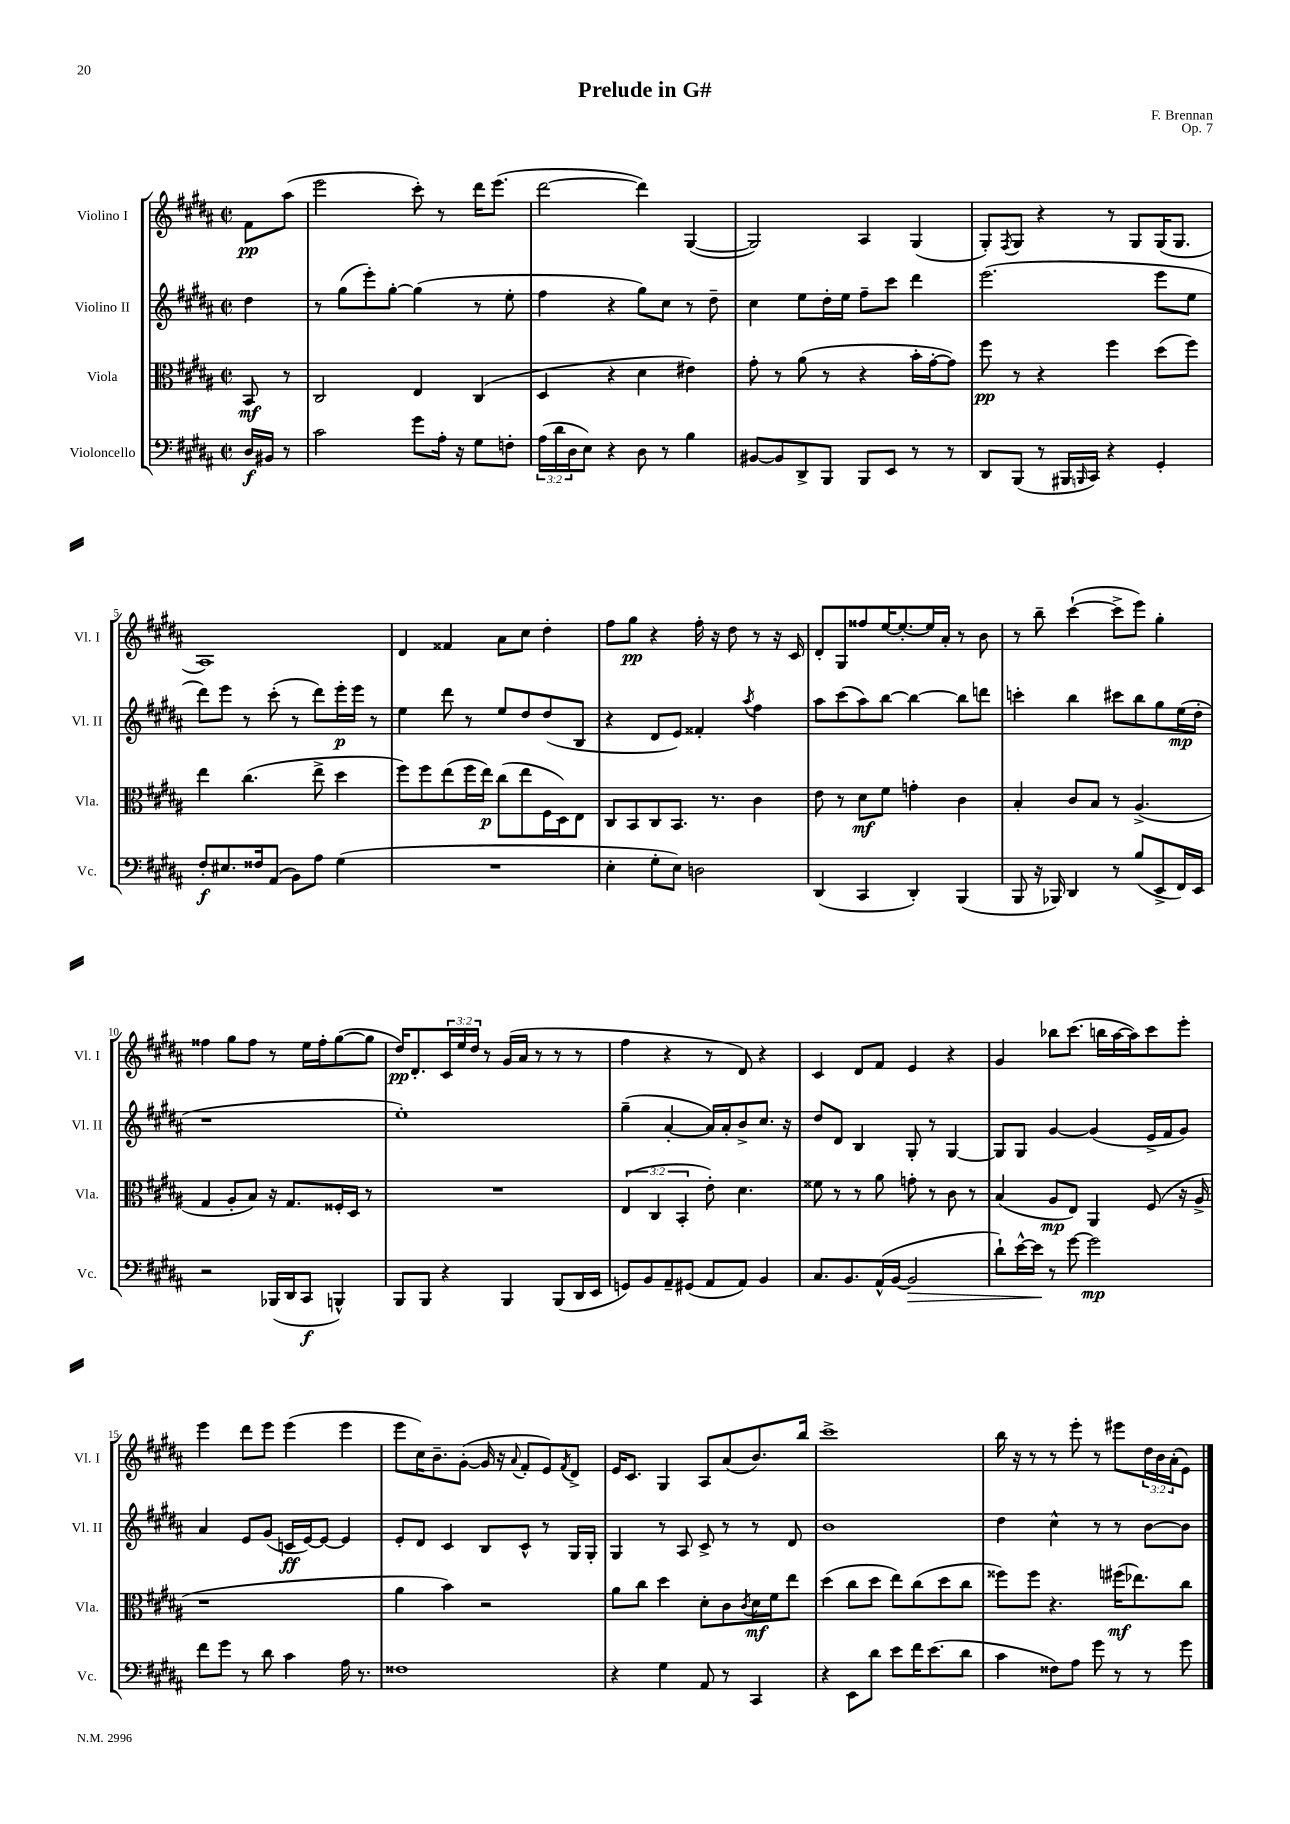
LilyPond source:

\header { title = "Prelude in G#" composer = "F. Brennan" opus = "Op. 7" }
<<
\new StaffGroup <<
\new Staff = "s0" \with { instrumentName = "Violino I" shortInstrumentName = "Vl. I" } {
    \clef treble \key b \major \defaultTimeSignature \time 2/2 \override Staff.TupletNumber.text = #tuplet-number::calc-fraction-text \partial 4
    fis'8\pp ais''8( |
    e'''2 cis'''8-.) r8 dis'''16 e'''8.( |
    dis'''2~ dis'''4) gis4~( |
    gis2) ais4 gis4( |
    gis8-.) \acciaccatura { fis8 } gis8 r4 r8 gis8 gis16( gis8. |
    ais1) |
    dis'4 fisis'4 ais'8 cis''8 dis''4-. |
    fis''8 gis''8\pp r4 fis''16-. r16 dis''8 r8 r16 cis'16 |
    dis'8-. gis8 fisis''8 e''16~ e''8.~-. e''16 ais'16-. r8 b'8 |
    r8 b''8-- cis'''4~-!( cis'''8-> e'''8) gis''4-. |
    fisis''4 gis''8 fisis''8 r8 e''16 fisis''16-. gis''8~( gis''8 |
    dis''16\pp) dis'8.-. \tuplet 3/2 { cis'16 e''16 dis''16 } r8 gis'16( ais'16 r8 r8 r8 |
    fis''4 r4 r8 dis'8) r4 |
    cis'4 dis'8 fis'8 e'4 r4 |
    gis'4 bes''8 cis'''8.( b''16 ais''16~ ais''16) cis'''8 e'''8-. |
    e'''4 dis'''8 e'''8 e'''4( e'''4 |
    e'''8 cis''16) b'8.-- gis'8~-.( gis'16 r16 \appoggiatura { ais'8 } fis'8-. e'8) \acciaccatura { fis'8 } dis'8-> |
    e'16 cis'8. gis4 ais8 ais'8( b'8.) b''16 |
    cis'''1-> |
    b''16 r16 r8 r8 e'''8-. r8 eis'''8 \tuplet 3/2 { dis''16 b'16 ais'16-.( } e'8) \bar "|." |
}
\new Staff = "s1" \with { instrumentName = "Violino II" shortInstrumentName = "Vl. II" } {
    \clef treble \key b \major \defaultTimeSignature \time 2/2 \partial 4
    dis''4 |
    r8 gis''8( e'''8-.) gis''8~-. gis''4( r8 e''8-. |
    fis''4 r4 gis''8) cis''8 r8 dis''8-- |
    cis''4 e''8 dis''16-. e''16 fis''8-- cis'''8 dis'''4 |
    e'''2.( e'''8 e''8 |
    dis'''8) e'''8 r8 cis'''8-.( r8 dis'''8) e'''16-.\p e'''16 r8 |
    e''4 dis'''8 r8 e''8 dis''8 dis''8( b8 |
    r4 dis'8 e'8) fisis'4-. \acciaccatura { ais''8 } fis''4 |
    ais''8 cis'''8( ais''8) b''8~ b''4~ b''8 d'''8 |
    c'''4-. b''4 cis'''8 b''8 gis''8 e''16\mp( dis''16-. |
    r1 |
    e''1-.) |
    gis''4--( ais'4~-. ais'16) ais'16-. b'8-> cis''8. r16 |
    dis''8 dis'8 b4 gis8-. r8 gis4~ |
    gis8 gis8 gis'4~ gis'4( e'16-> fis'16 gis'8) |
    ais'4 e'8 gis'8( c'16\ff e'16~) e'8~ e'4 |
    e'8-. dis'8 cis'4 b8 cis'8-^ r8 gis16 gis16-. |
    gis4 r8 ais8 cis'8-> r8 r8 dis'8 |
    b'1 |
    dis''4 cis''4-^ r8 r8 b'8~ b'8 \bar "|." |
}
\new Staff = "s2" \with { instrumentName = "Viola" shortInstrumentName = "Vla." } {
    \clef alto \key b \major \defaultTimeSignature \time 2/2 \override Staff.TupletNumber.text = #tuplet-number::calc-fraction-text \partial 4
    b,8\mf r8 |
    cis2 e4 cis4( |
    dis4 r4 dis'4 eis'4) |
    gis'8-. r8 ais'8( r8 r4 b'16-. gis'16~-. gis'8) |
    fis''8\pp r8 r4 fis''4 dis''8( fis''8) |
    e''4 cis''4.( e''8-> dis''4 |
    fis''8) fis''8 e''8( fis''16 e''16\p) cis''8( e''8 fis16 dis16) e8 |
    cis8 b,8 cis8 b,8. r8. cis'4 |
    e'8 r8 dis'8\mf fis'8 g'4-. cis'4 |
    b4-. cis'8 b8 r8 ais4.->( |
    gis4 ais8-. b8) r16 gis8. fisis16-. dis16 r8 |
    R1 |
    \tuplet 3/2 { e4( cis4 b,4-. } e'8-.) dis'4. |
    fisis'8 r8 r8 ais'8 g'8-. r8 cis'8 r8 |
    b4( ais8\mp e8) ais,4 fis8( r16 ais16-> |
    r1 |
    ais'4 b'4) r2 |
    ais'8 cis''8 dis''4 dis'8-. cis'8 \acciaccatura { cis'8 } dis'16\mf fis'16 e''8 |
    dis''4( cis''8 dis''8 e''8) cis''8( dis''8 cis''8 |
    fisis''8) fisis''8 r4. fis''16\mf( ees''8.) cis''8 \bar "|." |
}
\new Staff = "s3" \with { instrumentName = "Violoncello" shortInstrumentName = "Vc." } {
    \clef bass \key b \major \defaultTimeSignature \time 2/2 \override Staff.TupletNumber.text = #tuplet-number::calc-fraction-text \partial 4
    dis16\f bis,16 r8 |
    cis'2 gis'8 ais16-. r16 gis8 f8-. |
    \tuplet 3/2 { ais16( dis'16 dis16 } e8) r4 dis8 r8 b4 |
    bis,8~ bis,8 dis,8-> b,,8 b,,8 e,8 r8 r8 |
    dis,8 b,,8( r8 bis,,16 \grace { b,,16 } cis,16) r4 gis,4-. |
    fis8-.\f eis8. fisis16 ais,8( b,8) ais8 gis4( |
    R1 |
    e4-. gis8-. e8) d2 |
    dis,4( cis,4 dis,4-.) b,,4( |
    b,,8 r16 bes,,16) dis,4 r8 b8( e,8-> fis,16) e,16 |
    r2 bes,,16( dis,16 cis,8\f b,,4-^) |
    b,,8 b,,8 r4 b,,4 b,,8( dis,16 e,16 |
    g,8) b,8 ais,8-- gis,8( ais,8 ais,8) b,4 |
    cis8. b,8. ais,16-^( b,16~ b,2\> |
    dis'8-!) e'16~-^ e'16\! r8 gis'8~ gis'2\mp |
    fis'8 gis'8 r8 dis'8 cis'4 ais16 r8. |
    fisis1 |
    r4 gis4 ais,8 r8 cis,4 |
    r4 e,8 dis'8 e'8 fis'16 e'8.( dis'8 |
    cis'4 fisis8) ais8 gis'8 r8 r8 gis'8 \bar "|." |
}
>>
>>
